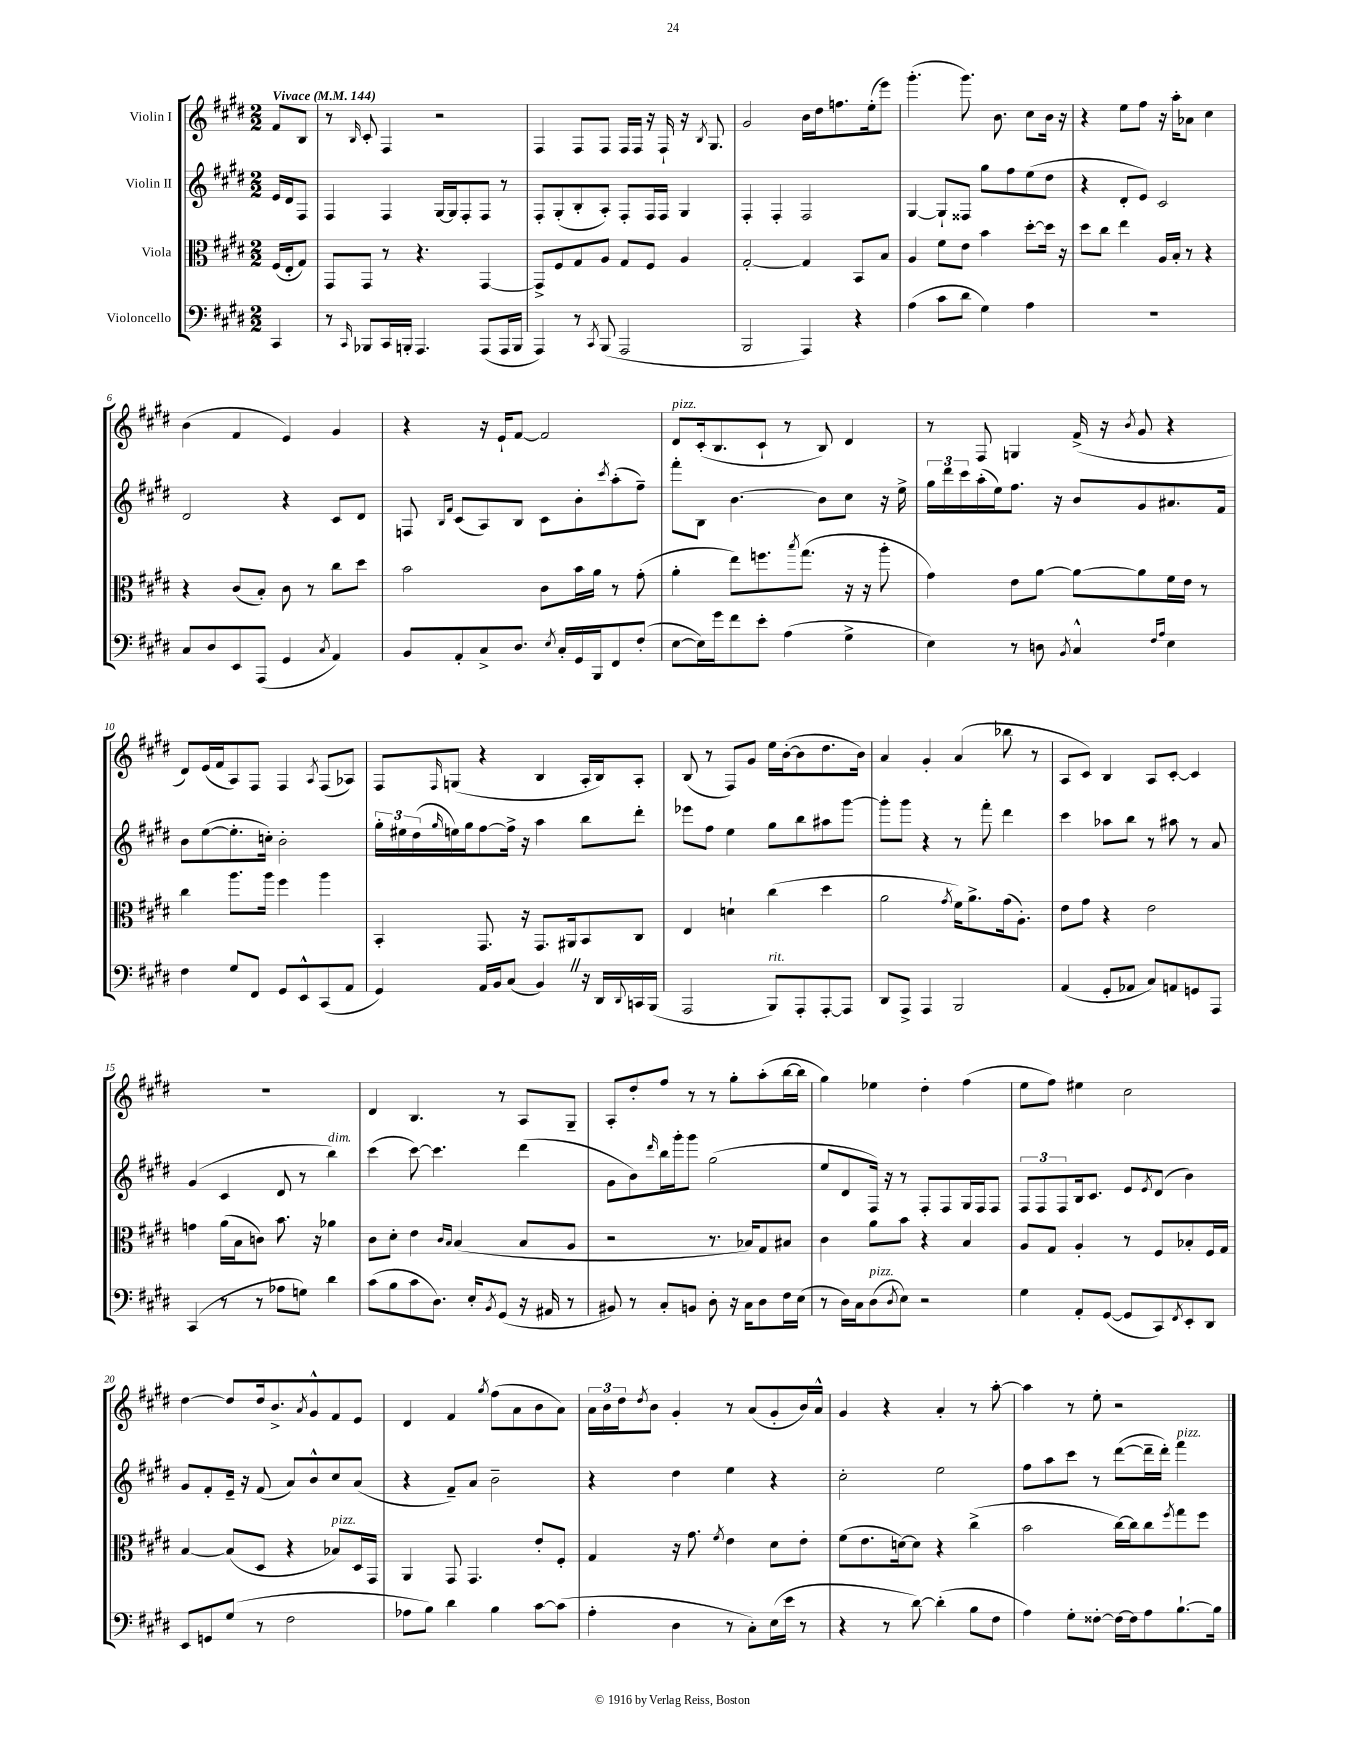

**kern	**kern	**kern	**kern
*staff4	*staff3	*staff2	*staff1
*clefF4	*clefC3	*clefG2	*clefG2
*k[f#c#g#d#]	*k[f#c#g#d#]	*k[f#c#g#d#]	*k[f#c#g#d#]
*M2/2	*M2/2	*M2/2	*M2/2
*MM144	*MM144	*MM144	*MM144
4CC#	(16F#	16e	8f#
.	16E'	16d#	.
.	8G#)	8F#	8B
=	=	=	=
8r	8GG#	4F#	8r
16qqCC#	.	.	16qqB
8BBB-	8GG#	.	8c#'
16CC#	8r	4F#	4F#
16BBB'	.	.	.
4.AAA	4.r	.	.
.	.	[16G#	2r
.	.	16G#]	.
.	.	8F#'	.
(8AAA	[4GG#	8F#	.
16AAA	.	8r	.
16BBB	.	.	.
=	=	=	=
4AAA)	8GG#^]	8F#'	4F#
.	8F#	(8G#'	.
8r	8G#	8B'	8F#
8qCC#	.	.	.
(8BBB	8A	8A')	8F#
2AAA	8G#	8F#'	16F#
.	.	.	16F#
.	8F#	16F#	16r
.	.	16F#	16F#`
.	4A	4G#	16r
.	.	.	8qB
.	.	.	8.G#
=	=	=	=
2BBB	[2G#'	4F#'	2g#
.	.	4F#'	.
4AAA)	4G#]	2F#	16b
.	.	.	16dd#
.	.	.	8.ff
4r	8BB	.	.
.	.	.	(16ee'
.	8B	.	8eee)
=	=	=	=
(4A	4A	[4G#	(4.ggg#'
8c#	8f#	8G#`]	.
8d#	8e	8F##	8.ggg#)
4G#)	4b	8gg#	.
.	.	.	8.b
.	.	8ff#	.
4A	[8dd#'	(8ee	8cc#
.	16dd#]	8dd#	16b
.	16r	.	16r
=	=	=	=
1r	8dd#	4r	4r
.	8cc#	.	.
.	4ee	8d#'	8ee
.	.	8e)	8ff#
.	16A	2c#	16r
.	16B'	.	16aa'
.	8r	.	8a-
.	4r	.	4cc#
=	=	=	=
8C#	4r	2d#	(4b
8D#	.	.	.
8EE	(8c#	.	4f#
(8AAA	8B')	.	.
4GG#	8c#	4r	4e)
.	8r	.	.
8qC#	.	.	.
4AA)	8cc#	8c#	4g#
.	8dd#	8d#	.
=	=	=	=
8BB	2b	8F	4r
.	.	16qqB	.
.	.	16qqf#	.
8AA'	.	(8c#	.
8C#^	.	8A)	16r
.	.	.	16e`
8.D#	.	8B	[8f#
.	8c#	8c#	2f#]
8qE	.	.	.
16C#'	.	.	.
16GG#	16b	8b'	.
16BBB	16a	.	.
.	.	8qccc#	.
8FF#	8r	(8aa'	.
(8F#'	(8g#'	8ff#~)	.
=	=	=	=
[8E	4a'	8fff#'	8d#
16E])	.	8B	(16c#'
16g#	.	.	8.B
8f#	8ee)	[4.b	.
8e'	8.ff	.	8c#`
(4A	.	.	8r
.	8qbb	.	.
.	(8.gg#	.	.
.	.	8b]	8B)
4G#^	16r	8cc#	4d#
.	16r	.	.
.	8aa'	16r	.
.	.	16ee^	.
=	=	=	=
4E)	4g#)	24gg#	8r
.	.	24ddd#	.
.	.	24ccc#	.
.	.	(16aa'	8F#
.	.	16ee)	.
8r	8e	8.ff#	4G
8D	[8a	.	.
.	.	16r	.
8qBB	.	.	.
4C#^^	8a_	8b	(16f#^
.	.	.	16r
.	.	.	8qb
.	8a]	8g#	8g#
16qqF#	.	.	.
16qqA	.	.	.
4E	16f#	8.a#	4r
.	16e	.	.
.	8r	.	.
.	.	16f#	.
=	=	=	=
4F#	4cc#	8b	8d#)
.	.	([8ee	(16e
.	.	.	16f#
8G#	8.aa	8.ee']	8A)
8FF#	.	.	8F#
.	16aa	16cc')	.
8GG#	4ff#	2b'	4F#
8EE^^	.	.	.
.	.	.	8qA
(8CC#	4aa	.	(8F#
8AA	.	.	8A-)
=	=	=	=
4GG#)	4BB'	24gg#'	8F#
.	.	24ee#	.
.	.	(24dd#	.
.	.	16qqgg#	16qqF#
.	.	16ee)	(8G
.	.	16gg#	.
16AA	8.GG#	[8ff#	4r
16BB	.	.	.
(8C#	.	16ff#^]	.
.	16r	16r	.
4BB)	8.GG#	4aa	4B
.	16AA#	.	.
16r	8BB	8bb	16A'
16DD#	.	.	16B)
8qqDD#	.	.	.
16CC	8C#	8ddd#'	8A'
(16BBB	.	.	.
=	=	=	=
2AAA	4E	8eee-	(8B
.	.	8ff#	8r
.	4d`	4ee	8F#)
.	.	.	8g#
8BBB)	(4cc#	8gg#	16ee
.	.	.	([16b'
8AAA'	.	8bb	8b]
[8AAA'	4dd#	8aa#	8.dd#
8AAA]	.	[8ggg#	.
.	.	.	16b)
=	=	=	=
8DD#	2a	8ggg#']	4a
8AAA^	.	8ggg#	.
4AAA	.	4r	4g#'
.	8qg#	.	.
2BBB	16f#)	8r	(4a
.	8.a^	.	.
.	.	8fff#'	.
.	(16g#	4ddd#	8bb-
.	8.A')	.	.
.	.	.	8r
=	=	=	=
(4AA	8e	4ccc#	8A
.	8g#	.	8c#)
8GG#'	4r	8aa-	4B
8AA-	.	8bb	.
8C#)	2e	8r	8A
8AA	.	8aa#	[8c#'
8GG	.	8r	4c#]
8AAA	.	8a	.
=	=	=	=
(4CC#	4g	(4g#	1r
8r	(16a	4c#	.
.	16B	.	.
8r	8c)	.	.
8A-	8.b	8d#	.
8G)	.	8r	.
.	16r	.	.
4d#	4a-	4bb)	.
=	=	=	=
(8c#	8c#	(4ccc#	4d#
8B	8d#'	.	.
8c#	4e	[8ccc#)	4.B
8.D#)	.	4.ccc#]	.
.	16qqc#	.	.
.	16qqB	.	.
.	(4B	.	.
16E'	.	.	.
8qBB	.	.	.
(8GG#	.	.	8r
16r	8B	(4ddd#	8A
16AA#	.	.	.
8r	8A	.	8G#~
=	=	=	=
8BB#)	2r	8g#	8A'
8r	.	8b)	8dd#'
.	.	16qqddd#	.
8C#'	.	16bb	8ff#
.	.	16ggg#'	.
8BB	.	8ggg#	8r
8D#'	8.r	(2gg#	8r
16r	.	.	8gg#'
16C#	16B-)	.	.
8D#	8G#	.	(8aa'
16F#	8B#	.	[16bb
(16E	.	.	16bb]
=	=	=	=
8r	4c#	8ee	4gg#)
16D#)	.	8d#	.
16C#	.	.	.
(8D#	8a	16F#)	4ee-
.	.	16r	.
8qD#	.	.	.
8E)	8b	8r	.
2r	4r	8F#'	4dd#'
.	.	8F#	.
.	4B	16G#	(4ff#
.	.	16F#	.
.	.	8F#	.
=	=	=	=
4G#	8A	12F#	8ee
.	.	12F#	.
.	8G#	.	8ff#)
.	.	12F#	.
8AA'	4A'	16B	4ee#
.	.	8.c#	.
([8GG#	.	.	.
8GG#]	8r	8e	2cc#
.	.	8qe	.
8CC#)	8F#	(8d#	.
8qFF#	.	.	.
8EE'	8B-'	4b)	.
8DD#	16F#	.	.
.	16G#	.	.
=	=	=	=
8EE	[4B	8g#	[4dd#
8GG	.	8f#'	.
(8G#	(8B]	16e~	8dd#]
.	.	16r	.
8r	8D#	(8f#	16dd#
.	.	.	8.b^
2F#	4r	8a)	.
.	.	.	8qa
.	.	8b^^	8g#^^
.	8B-)	8cc#	8f#
.	16D#	(8a	8e
.	16GG#	.	.
=	=	=	=
8A-	4AA	4r	4d#
8B)	.	.	.
4d#	8GG#	8f#~)	4f#
.	4.GG#	8a	.
.	.	.	8qgg#
4B	.	2b~	(8ff#
.	.	.	8a
[8c#	8e'	.	8b
(8c#]	8F#'	.	8a)
=	=	=	=
4A'	4G#	4r	24a
.	.	.	24b
.	.	.	24dd#
.	.	.	8qdd#
.	.	.	8b
4D#	16r	4dd#	4g#'
.	8.g#	.	.
.	8qf#	.	.
8r	4e	4ee	8r
8C#')	.	.	(8a
(16E	8d#	4r	8g#'
16e	.	.	.
8r	8e'	.	16b)
.	.	.	16a^^
=	=	=	=
4r	(8f#	2cc#'	4g#
.	8.e	.	.
8r	.	.	4r
.	[16d)	.	.
[8d#)	8d]	.	.
(4d#']	4r	2ee	4a'
8B	(4cc#^	.	8r
8F#	.	.	[8aa'
=	=	=	=
4A)	2b	8ff#	4aa]
.	.	8aa	.
8G#'	.	8ccc#	8r
[8F##'	.	8r	8ee'
16F##_	[16cc#)	([8ddd#	2r
16F##]	16cc#]	.	.
8A	8cc#	16ddd#~]	.
.	.	16ddd#')	.
.	8qff#	.	.
[8.B`	8gg#	4fff#	.
.	8ff#	.	.
16B]	.	.	.
==	==	==	==
*-	*-	*-	*-
